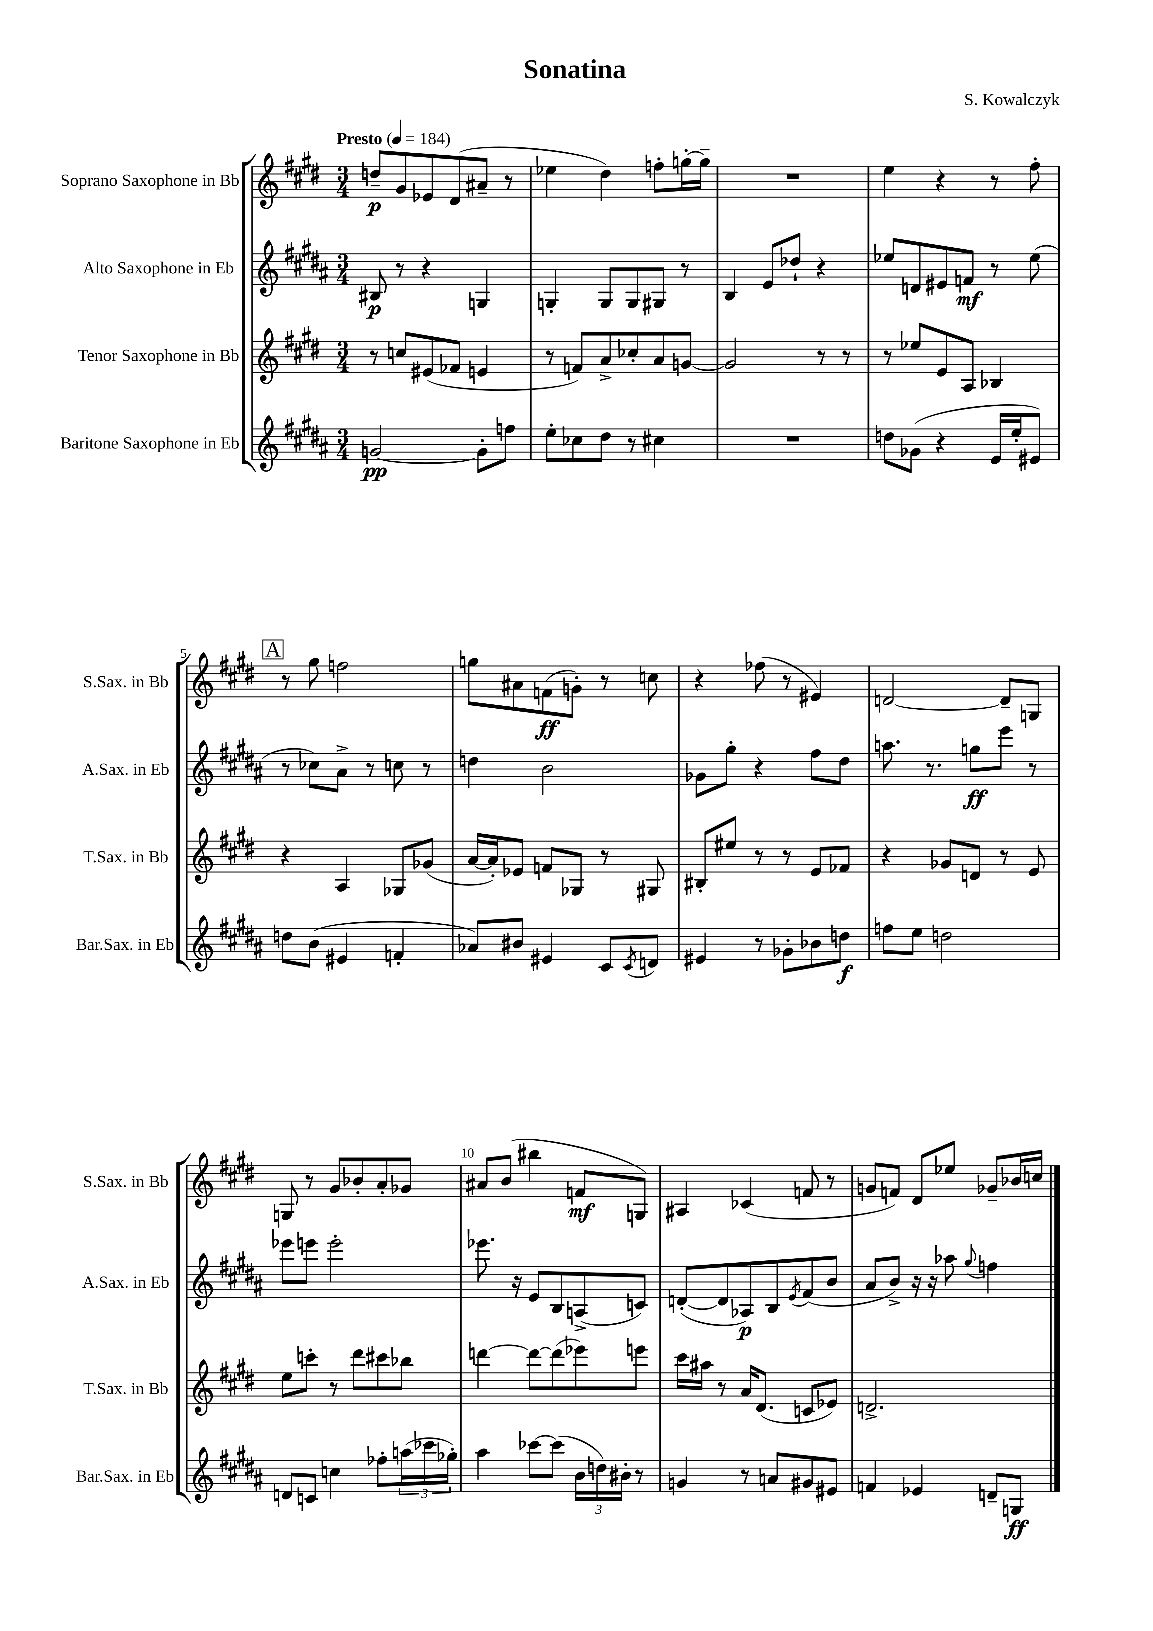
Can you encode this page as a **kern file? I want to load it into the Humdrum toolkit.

**kern	**dynam	**kern	**kern	**dynam	**kern	**dynam
*part4	*part4	*part3	*part2	*part2	*part1	*part1
*staff4	*staff4	*staff3	*staff2	*staff2	*staff1	*staff1
*I"Baritone Saxophone in Eb	*	*I"Tenor Saxophone in Bb	*I"Alto Saxophone in Eb	*	*I"Soprano Saxophone in Bb	*
*I'Bar.Sax. in Eb	*	*I'T.Sax. in Bb	*I'A.Sax. in Eb	*	*I'S.Sax. in Bb	*
*clefG2	*	*clefG2	*clefG2	*	*clefG2	*
*k[f#c#g#d#a#]	*	*k[f#c#g#d#]	*k[f#c#g#d#a#]	*	*k[f#c#g#d#]	*
*M3/4	*	*M3/4	*M3/4	*	*M3/4	*
*MM184	*	*MM184	*MM184	*	*MM184	*
=1	=1	=1	=1	=1	=1	=1
!	!	!	!	!	!LO:TX:a:B:t=Presto	!
[2gn/	pp	8r	8B#X/	p	8ddn~/L	p
.	.	8ccn/L	8r	.	8g#/	.
.	.	(8e#X/	4r	.	8e-X/	.
.	.	8f-X/J	.	.	(8d#/	.
8g'\L]	.	4en/	4Gn/	.	8a#X~/J	.
8ffn\J	.	.	.	.	8r	.
=2	=2	=2	=2	=2	=2	=2
8ee'\L	.	8r	4Gn'/	.	4ee-X\	.
8cc-X\	.	8fn/L)	.	.	.	.
8dd#\J	.	8a^/	8G/L	.	4dd#\)	.
8r	.	8cc-X'/	8G/	.	.	.
4cc#X\	.	8a/	8G#X/J	.	8ffn'\L	.
.	.	[8gn/J	8r	.	[16ggn'\L	.
.	.	.	.	.	16gg~\JJ]	.
=3	=3	=3	=3	=3	=3	=3
2.r	.	2g/]	4B/	.	2.r	.
.	.	.	8e/L	.	.	.
.	.	.	8dd-X`/J	.	.	.
.	.	8r	4r	.	.	.
.	.	8r	.	.	.	.
=4	=4	=4	=4	=4	=4	=4
8ddn\L	.	8r	8ee-X/L	.	4ee\	.
(8g-X\J	.	8ee-X/L	8dn/	.	.	.
4r	.	8e/	8e#X/	.	4r	.
.	.	8A/J	8fn/J	mf	.	.
16e/LL	.	4B-X/	8r	.	8r	.
16ee'/J	.	.	.	.	.	.
8e#X/J)	.	.	(8ee-\	.	8ff#'\	.
!!LO:LB:g=z
!!LO:REH:place=s1:t=A
=5	=5	=5	=5	=5	=5	=5
8ddn\L	.	4r	8r	.	8r	.
(8b\J	.	.	8cc-X\L)	.	8gg#\	.
4e#X/	.	4A/	8a#^\J	.	2ffn\	.
.	.	.	8r	.	.	.
4fn'/	.	8G-X/L	8ccn\	.	.	.
.	.	(8g-X/J	8r	.	.	.
=6	=6	=6	=6	=6	=6	=6
8a-X/L)	.	[16a/LL	4ddn\	.	8ggn\L	.
.	.	16a'/J])	.	.	.	.
8b#X/J	.	8e-X/J	.	.	8a#X\	.
4e#X/	.	8fn/L	2b\	.	(8fn\	ff
.	.	8G-X/J	.	.	8gn'\J)	.
8c#/L	.	8r	.	.	8r	.
8qc#/	.	.	.	.	.	.
8dn/J	.	8G#X/	.	.	8ccn\	.
=7	=7	=7	=7	=7	=7	=7
4e#X/	.	8B#X'/L	8g-X\L	.	4r	.
.	.	8ee#X/J	8gg#'\J	.	.	.
8r	.	8r	4r	.	(8ff-X\	.
8g-X'\L	.	8r	.	.	8r	.
8b-X\	.	8e/L	8ff#\L	.	4e#X/)	.
8ddn\J	f	8f-X/J	8dd#\J	.	.	.
=8	=8	=8	=8	=8	=8	=8
8ffn\L	.	4r	8.aan\	.	[2dn/	.
8ee\J	.	.	.	.	.	.
.	.	.	8.r	.	.	.
2ddn\	.	8g-X/L	.	.	.	.
.	.	8dn/J	8ggn\L	ff	.	.
.	.	8r	8eee\J	.	8d~/L]	.
.	.	8e/	8r	.	8Gn/J	.
!!LO:LB:g=z
=9	=9	=9	=9	=9	=9	=9
8dn/L	.	8ee\L	8eee-X\L	.	8Gn/	.
8cn/J	.	8cccn'\J	8eeen\J	.	8r	.
4ccn\	.	8r	2eee'\	.	8g#/L	.
.	.	8ddd#\L	.	.	8b-X'/	.
8ff-X'\L	.	8ccc#X\	.	.	8a'/	.
(24aan\L	.	8bb-X\J	.	.	8g-X/J	.
24ccc-X\	.	.	.	.	.	.
24gg-X'\JJ)	.	.	.	.	.	.
=10	=10	=10	=10	=10	=10	=10
4aa#\	.	[4dddn\	8.eee-X\	.	8a#X/L	.
.	.	.	.	.	(8b/J	.
.	.	.	16r	.	.	.
[8ccc-X\L	.	8ddd\L_	8e/L	.	4bb#X\	.
(8ccc-\J]	.	(8ddd\]	8B/	.	.	.
24b\LL	.	8eee-X\)	(8An^/	.	8fn/L	mf
24ddn\)	.	.	.	.	.	.
24b#X'\JJ	.	.	.	.	.	.
8r	.	8eeen\J	8cn/J)	.	8Gn/J)	.
=11	=11	=11	=11	=11	=11	=11
4gn/	.	16ccc#\LL	([8dn'/L	.	4A#X/	.
.	.	16aa#X\JJ	.	.	.	.
.	.	8r	8d/]	.	.	.
8r	.	16a/KL	8A-X/)	p	(4c-X/	.
.	.	(8.d#/J	.	.	.	.
8an/L	.	.	8B/	.	.	.
.	.	.	8qe/	.	.	.
8g#X/	.	8cn/L	(8f#/	.	8fn/	.
8e#X/J	.	8e-X/J)	8b/J	.	8r	.
=12	=12	=12	=12	=12	=12	=12
4fn/	.	2.dn^/	8a#/L	.	8gn/L	.
.	.	.	8b^/J)	.	8fn/J)	.
4e-X/	.	.	16r	.	8d#/L	.
.	.	.	16r	.	.	.
.	.	.	8aa-X\	.	8ee-X/J	.
.	.	.	8qqgg#/	.	.	.
8dn~/L	.	.	4ffn\	.	8g-X~/L	.
8Gn/J	ff	.	.	.	16b-X/L	.
.	.	.	.	.	16ccn/JJ	.
==	==	==	==	==	==	==
*-	*-	*-	*-	*-	*-	*-
